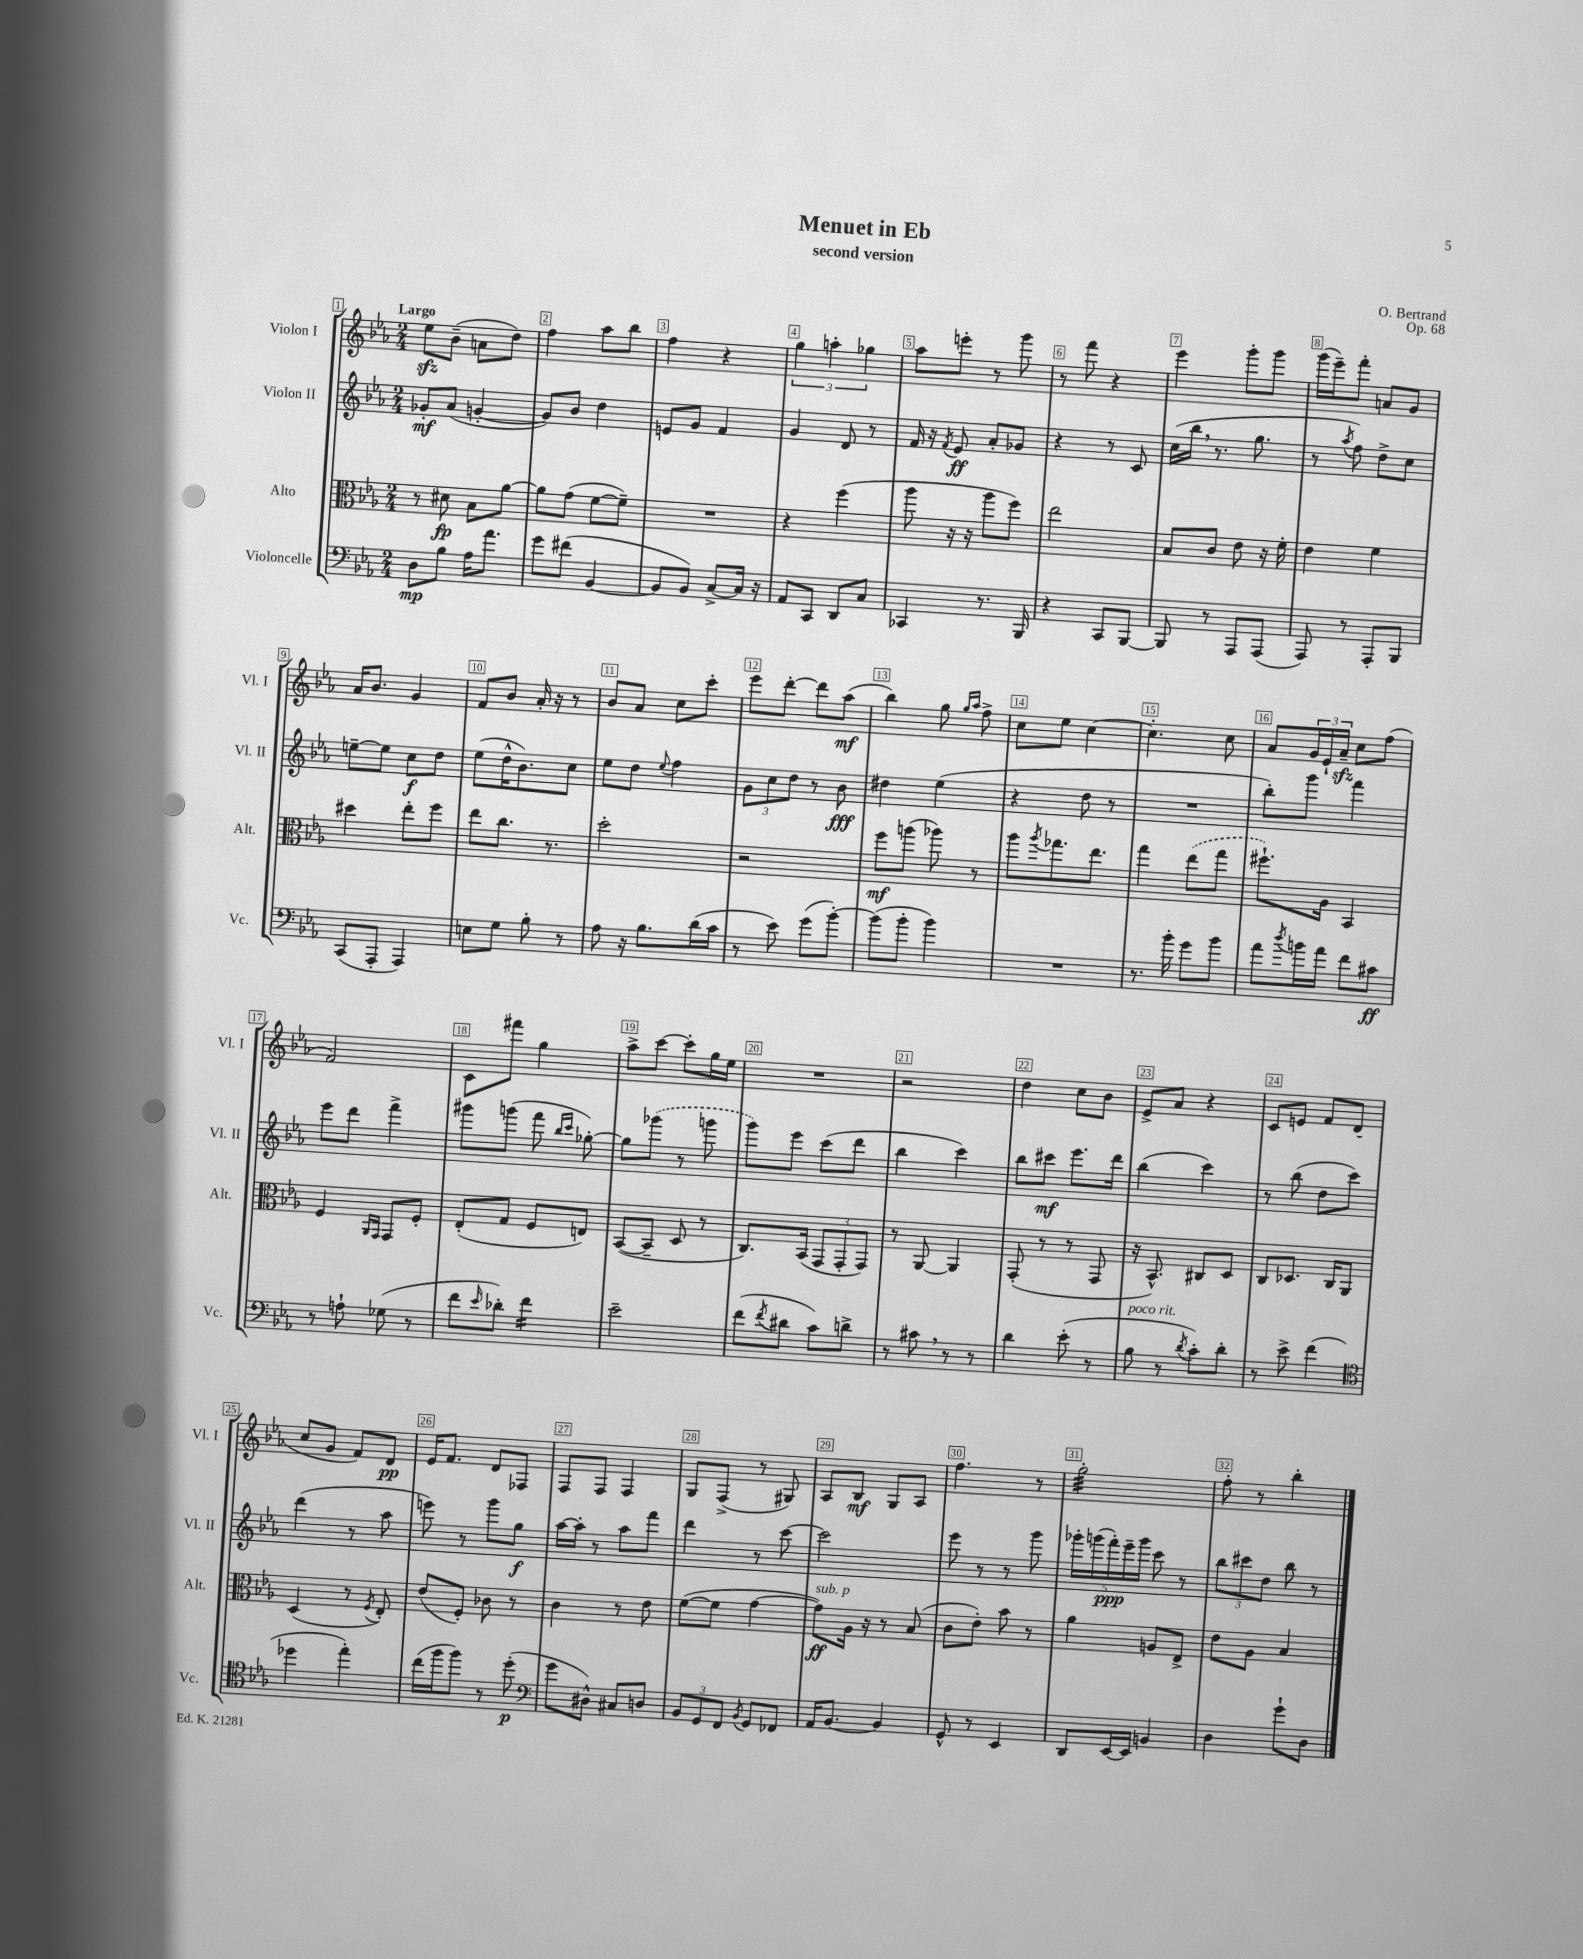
\header { title = "Menuet in Eb" composer = "O. Bertrand" subtitle = "second version" opus = "Op. 68" }
<<
\new StaffGroup <<
\new Staff = "s0" \with { instrumentName = "Violon I" shortInstrumentName = "Vl. I" } {
    \clef treble \key ees \major \numericTimeSignature \time 2/4 \tempo "Largo"
    ees''8\sfz bes'8--( a'8 d''8) |
    f''4 aes''8 bes''8 |
    f''4 r4 |
    \tuplet 3/2 { g''4 a''4-. ges''4 } |
    aes''8 e'''8-. r8 g'''8 |
    r8 f'''8 r4 |
    ees'''4 g'''8-. g'''8 |
    g'''16( ees'''16--) f'''8-. a'8 g'8 |
    aes'16 bes'8. g'4 |
    f'8 bes'8 aes'16-. r16 r8 |
    bes'8 aes'8 c''8 c'''8-. |
    ees'''8 d'''8~-. d'''8 aes''8\mf( |
    bes''4) g''8 \grace { g''16 aes''16 } f''8-> |
    c''8 ees''8 c''4~ |
    c''4.-. c''8 |
    aes'8 \tuplet 3/2 { g'16 ees'16-! aes'16--\sfz } c''8 f''8( |
    f'2) |
    c'8 fis'''8 g''4 |
    aes''8-> c'''8~ c'''8-. g''16 ees''16 |
    R2 |
    r2 |
    d''4 c''8 bes'8 |
    ees'8-> aes'8 r4 |
    c'8 e'8 f'8 d'8( |
    c''8 g'8 f'8) d'8\pp |
    ees'16 f'8. d'8 fes8 |
    f8 f8 f4 |
    g8 f8->( r8 gis8) |
    aes8 bes8\mf g8 aes8 |
    f''4. r8 |
    g''2:32-. |
    f''8-. r8 bes''4-. \bar "|." |
}
\new Staff = "s1" \with { instrumentName = "Violon II" shortInstrumentName = "Vl. II" } {
    \clef treble \key ees \major \numericTimeSignature \time 2/4
    ges'8-.\mf aes'8( g'4~-. |
    g'8) bes'8 d''4 |
    e'8 g'8 f'4 |
    g'4 d'8 r8 |
    f'16 r16 \acciaccatura { f'8 } ees'8\ff aes'8-. ges'8 |
    r4 r8 c'8 |
    c''16( bes''16 \breathe r8. g''8. |
    r8 \acciaccatura { aes''8 } f''8) d''8-> c''8 |
    e''8~-- e''8 c''8\f d''8 |
    ees''8( d''16-^ bes'8.) c''8 |
    ees''8 d''8 \appoggiatura { ees''8 } f''4 |
    \tuplet 3/2 { g'8 c''8 d''8 } r8 bes'8\fff |
    dis''4 ees''4( |
    r4 d''8 r8 |
    R2 |
    bes''8-.) g'''8 f'''4 |
    ees'''8 d'''8 f'''4-> |
    gis'''8 g'''8( f'''8 \grace { bes''16 c'''16 } ges''8~-.) |
    ges''8 \once \slurDashed ges'''8( r8 g'''8 |
    g'''8) ees'''8 c'''8( d'''8 |
    bes''4 c'''4) |
    bes''8 cis'''8\mf ees'''8. d'''16 |
    bes''4( c'''4) |
    r8 bes''8( d''8 c'''8) |
    d'''4( r8 aes''8 |
    e'''8) r8 g'''8 g''8\f |
    aes''16~ aes''16-. r8 aes''8 f'''8 |
    d'''4 r8 c'''8~ |
    c'''2 |
    ees'''8 r8 r8 g'''8 |
    \tuplet 5/4 { ges'''16-. g'''16( f'''16-.\ppp) ees'''16-- g'''16 } c'''8 r8 |
    \tuplet 3/2 { bes''8 cis'''8 d''8 } bes''8 r8 \bar "|." |
}
\new Staff = "s2" \with { instrumentName = "Alto" shortInstrumentName = "Alt." } {
    \clef alto \key ees \major \numericTimeSignature \time 2/4
    r8 dis'8\fp bes8 aes'8~ |
    aes'8 g'8( f'8~ f'8--) |
    R2 |
    r4 f''4( |
    aes''8 r16 r16 aes''8 f''8) |
    ees''2 |
    bes8 c'8 ees'8 r16 f'16-. |
    ees'4 f'4 |
    dis''4 ees''8-. f''8 |
    ees''8 c''8. r8. |
    d''2-. |
    r2 |
    f''8\mf a''8( aes''8) r8 |
    aes''8 \acciaccatura { aes''8 } ges''8. ees''8. |
    g''4 \once \slurDashed ees''8( g''8 |
    fis''8.-!) aes16 bes,4 |
    f4 \grace { aes,16 g,16 } g,8 f8-. |
    ees8-.( g8 f8 e8) |
    bes,8~( bes,8-- d8 r8 |
    c8.) bes,16( \tuplet 3/2 { g,8 g,8-. g,8) } |
    r8 aes,8~ aes,4 |
    g,8-.( r8 r8 g,8 |
    r16 bes,8.-^) cis8 d8 |
    c8 des8. c16 aes,8 |
    d4( r8 \acciaccatura { f8 } ees8-.) |
    ees'8( f8-.) ces'8 r8 |
    c'4 r8 ees'8 |
    f'8~( f'8 g'4~ |
    g'8\ff^\markup { \italic "sub. p" }) aes16 r16 r8 bes8( |
    c'8 ees'8-.) bes'8 r8 |
    aes'4 a8 ees8-> |
    ees'8 aes8 bes4 \bar "|." |
}
\new Staff = "s3" \with { instrumentName = "Violoncelle" shortInstrumentName = "Vc." } {
    \clef bass \key ees \major \numericTimeSignature \time 2/4
    d8\mp bes8 aes16 aes'8. |
    g'8 fis'8( bes,4~ |
    bes,8 bes,8) c8~-> c16 r16 |
    aes,8 c,8 d,8 c8 |
    ces,4 r8. bes,,16 |
    r4 c,8 bes,,8~ |
    bes,,8 r8 aes,,8 aes,,8( |
    aes,,8) r8 aes,,8-. bes,,8 |
    c,8( aes,,8-. aes,,4) |
    e8 g8 bes8-. r8 |
    aes8 r16 bes8. d'16( c'16 |
    r8 ees'8) g'8( bes'8~-.) |
    bes'8( bes'8-. bes'4) |
    R2 |
    r8. bes'16-. g'8 bes'8 |
    aes'8 \acciaccatura { d''8 } b'16 aes'16 f'8 cis'8\ff |
    r8 a8-! ges8( r8 |
    f'8 \grace { ees'16 } des'8-.) f'4:16 |
    ees'2-- |
    f'8( \acciaccatura { f'8 } dis'8 c'8) d'8-> |
    r8 cis'8 \breathe r8 r8 |
    d'4 ees'8-.( r8 |
    bes8^\markup { \italic "poco rit." } r8 \acciaccatura { d'8 } c'8-.) d'8-. |
    r8 ees'8-> f'4( |
    \clef tenor des''4 ees''4-.) |
    c''16( f''16 f''8) r8 d''8-.\p( |
    \clef bass g'8 dis8-^) cis8 d8 |
    \tuplet 3/2 { bes,8 g,8 f,8 } \acciaccatura { bes,8 } g,8 fes,8 |
    aes,16 bes,8.~ bes,4 |
    g,8-^ r8 ees,4 |
    d,8 ees,16~ ees,16 b,4 |
    d4 g'8-! d8 \bar "|." |
}
>>
>>
\layout { \context { \Score \override BarNumber.break-visibility = ##(#f #t #t) barNumberVisibility = #all-bar-numbers-visible \override BarNumber.stencil = #(make-stencil-boxer 0.1 0.3 ly:text-interface::print) } }
